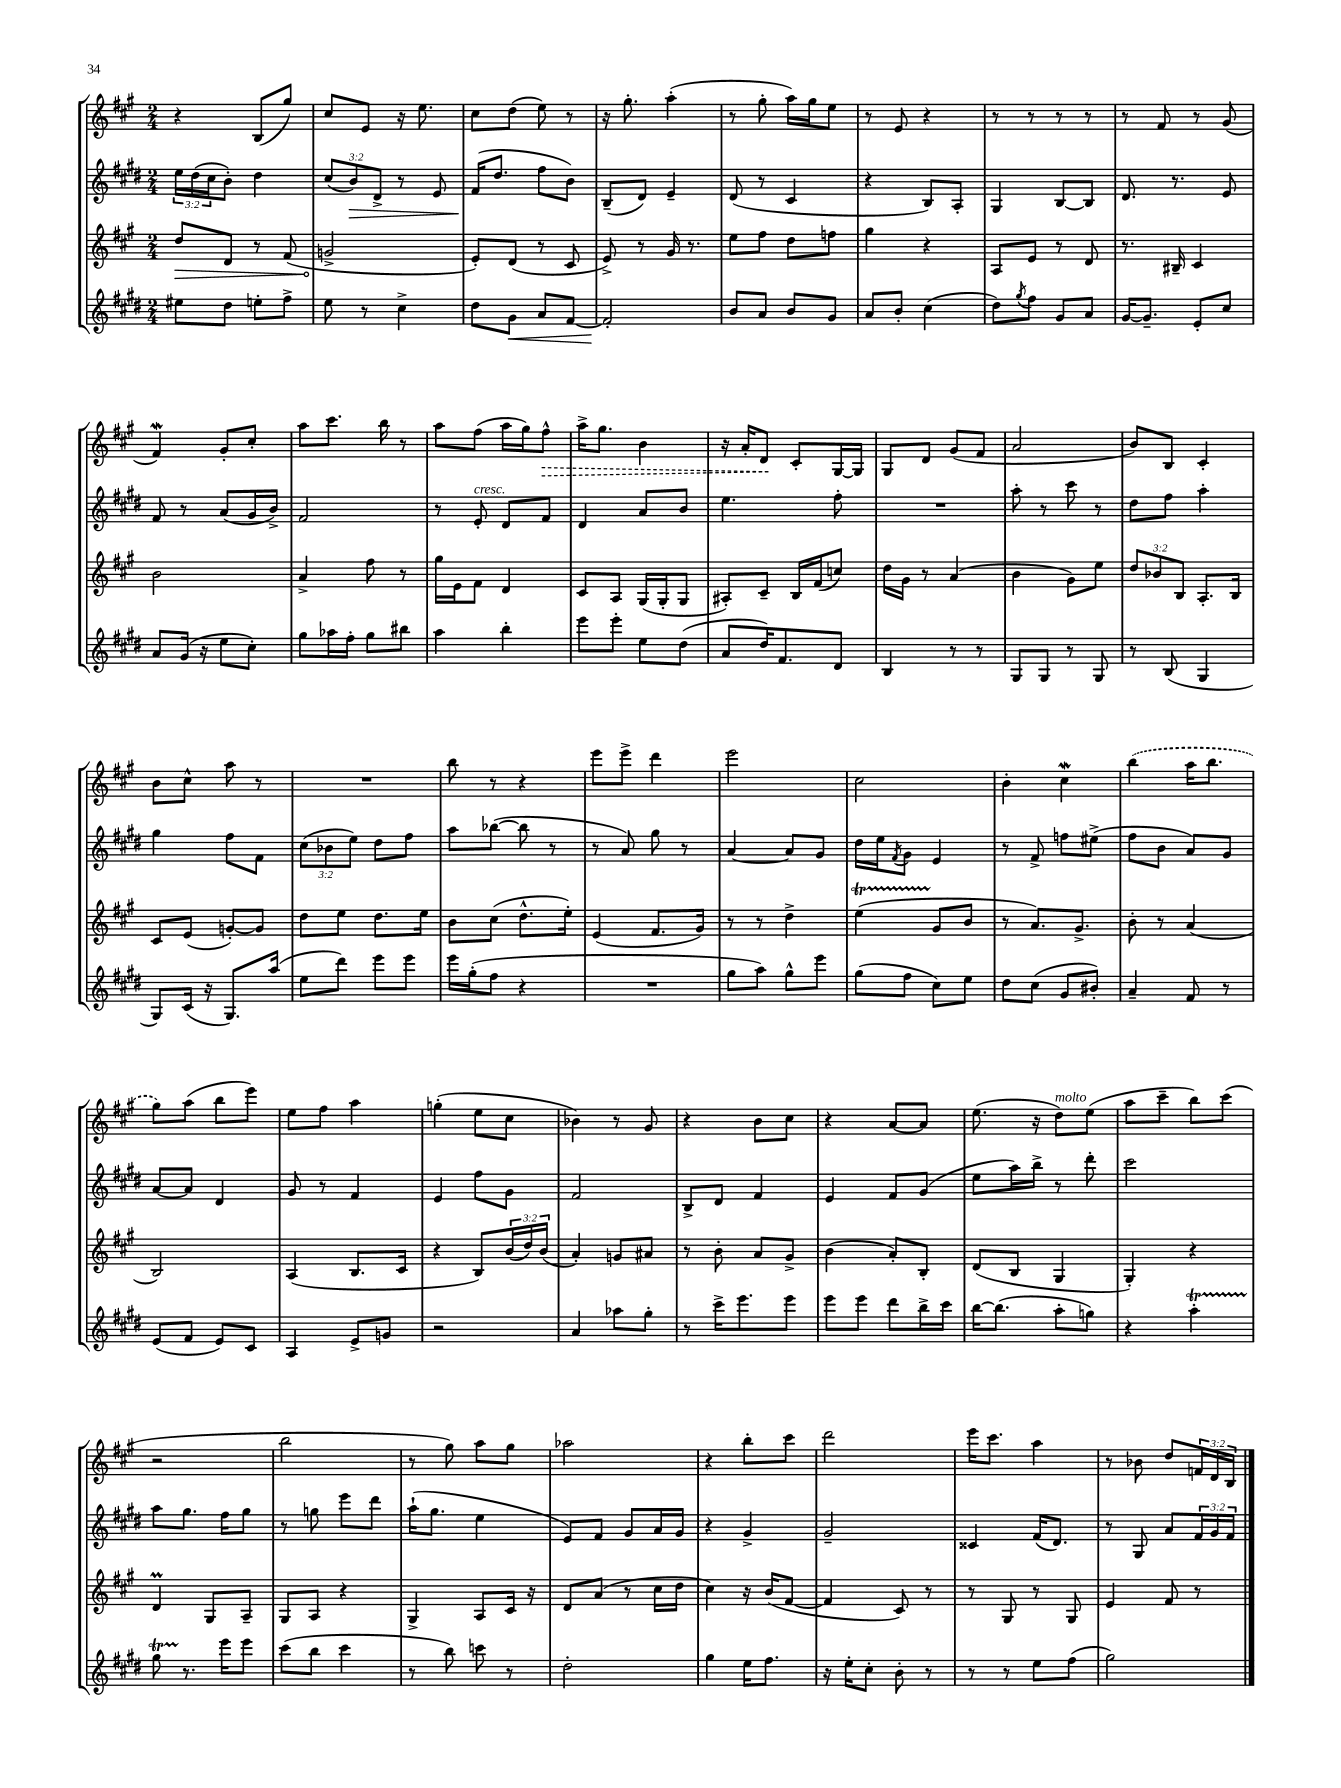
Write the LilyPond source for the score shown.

<<
\new StaffGroup <<
\new Staff = "s0" {
    \clef treble \key a \major \numericTimeSignature \time 2/4 \override Staff.TupletNumber.text = #tuplet-number::calc-fraction-text
    r4 b8( gis''8) |
    cis''8 e'8 r16 e''8. |
    cis''8 d''8( e''8) r8 |
    r16 gis''8.-. a''4-.( |
    r8 gis''8-. a''16) gis''16 e''8 |
    r8 e'8 r4 |
    r8 r8 r8 r8 |
    r8 fis'8 r8 gis'8( |
    fis'4\mordent) gis'8-. cis''8-. |
    a''8 cis'''8. b''16 r8 |
    a''8 fis''8( a''16 gis''16) \once \override Hairpin.style = #'dashed-line fis''8-^\> |
    a''16-> gis''8. b'4 |
    r16 a'16-. d'8\! cis'8-. gis16~ gis16 |
    gis8 d'8 gis'8( fis'8 |
    a'2 |
    b'8) b8 cis'4-. |
    b'8 cis''8-^ a''8 r8 |
    R2 |
    b''8 r8 r4 |
    e'''8 e'''8-> d'''4 |
    e'''2 |
    cis''2 |
    b'4-. cis''4\mordent |
    \once \slurDashed b''4( a''16 b''8. |
    gis''8) a''8( b''8 e'''8) |
    e''8 fis''8 a''4 |
    g''4-.( e''8 cis''8 |
    bes'4) r8 gis'8 |
    r4 b'8 cis''8 |
    r4 a'8~ a'8 |
    e''8.( r16 d''8^\markup { \italic "molto" }) e''8( |
    a''8 cis'''8-- b''8) cis'''8( |
    r2 |
    b''2 |
    r8 gis''8) a''8 gis''8 |
    aes''2 |
    r4 b''8-. cis'''8 |
    d'''2 |
    e'''16 cis'''8. a''4 |
    r8 bes'8 d''8 \tuplet 3/2 { f'16 d'16 b16 } \bar "|." |
}
\new Staff = "s1" {
    \clef treble \key e \major \numericTimeSignature \time 2/4 \override Staff.TupletNumber.text = #tuplet-number::calc-fraction-text
    \tuplet 3/2 { e''16 dis''16( cis''16 } b'8-.) dis''4 |
    \tuplet 3/2 { cis''8( b'8\>) dis'8-> } r8 e'8 |
    fis'16\!( dis''8. fis''8 b'8) |
    b8--( dis'8) e'4-- |
    dis'8( r8 cis'4 |
    r4 b8) a8-. |
    gis4 b8~ b8 |
    dis'8. r8. e'8 |
    fis'8 r8 a'8( gis'16 b'16->) |
    fis'2 |
    r8 e'8-.^\markup { \italic "cresc." } dis'8 fis'8 |
    dis'4 a'8 b'8 |
    e''4. fis''8-. |
    R2 |
    a''8-. r8 cis'''8 r8 |
    dis''8 fis''8 a''4-. |
    gis''4 fis''8 fis'8 |
    \tuplet 3/2 { cis''8( bes'8 e''8) } dis''8 fis''8 |
    a''8 bes''8~( bes''8 r8 |
    r8 a'8) gis''8 r8 |
    a'4~ a'8 gis'8 |
    dis''16 e''16 \acciaccatura { fis'8 } gis'8 e'4 |
    r8 fis'8-> f''8 eis''8->( |
    fis''8 b'8 a'8) gis'8 |
    a'8~ a'8 dis'4 |
    gis'8 r8 fis'4 |
    e'4 fis''8 gis'8 |
    fis'2 |
    b8-> dis'8 fis'4 |
    e'4 fis'8 gis'8( |
    e''8 a''16) b''16-> r8 dis'''8-. |
    cis'''2 |
    a''8 gis''8. fis''16 gis''8 |
    r8 g''8 e'''8 dis'''8 |
    a''16-!( gis''8. e''4 |
    e'8) fis'8 gis'8 a'16 gis'16 |
    r4 gis'4-> |
    gis'2-- |
    cisis'4 fis'16( dis'8.) |
    r8 gis8 a'8 \tuplet 3/2 { fis'16 gis'16 fis'16 } \bar "|." |
}
\new Staff = "s2" {
    \clef treble \key a \major \numericTimeSignature \time 2/4 \override Staff.TupletNumber.text = #tuplet-number::calc-fraction-text
    \once \override Hairpin.circled-tip = ##t d''8\> d'8 r8 fis'8( |
    g'2->\! |
    e'8-.) d'8( r8 cis'8 |
    e'8->) r8 gis'16 r8. |
    e''8 fis''8 d''8 f''8 |
    gis''4 r4 |
    a8 e'8 r8 d'8 |
    r8. bis16-- cis'4 |
    b'2 |
    a'4-> fis''8 r8 |
    gis''16 e'16 fis'8 d'4 |
    cis'8 a8 gis16( gis16-. gis8 |
    ais8-.) cis'8-- b16 fis'16( c''8) |
    d''16 gis'16 r8 a'4( |
    b'4 gis'8) e''8 |
    \tuplet 3/2 { d''8 bes'8 b8 } a8.-. b16 |
    cis'8 e'8( g'8~-.) g'8 |
    d''8 e''8 d''8. e''16 |
    b'8 cis''8( d''8.-^ e''16-.) |
    e'4( fis'8. gis'16) |
    r8 r8 d''4-> |
    e''4\startTrillSpan( gis'8\stopTrillSpan b'8 |
    r8 a'8.) gis'8.-> |
    b'8-. r8 a'4( |
    b2) |
    a4( b8. cis'16 |
    r4 b8) \tuplet 3/2 { b'16( d''16) b'16( } |
    a'4-.) g'8 ais'8 |
    r8 b'8-. a'8 gis'8-> |
    b'4( a'8-.) b8-. |
    d'8( b8 gis4 |
    gis4-.) r4 |
    d'4\prall gis8 a8-- |
    gis8 a8 r4 |
    gis4-> a8 cis'16 r16 |
    d'8 a'8( r8 cis''16 d''16 |
    cis''4) r16 b'16( fis'8~ |
    fis'4 cis'8) r8 |
    r8 gis8 r8 gis8 |
    e'4 fis'8 r8 \bar "|." |
}
\new Staff = "s3" {
    \clef treble \key e \major \numericTimeSignature \time 2/4
    eis''8 dis''8 e''8-. fis''8-> |
    e''8 r8 cis''4-> |
    dis''8 gis'8\< a'8 fis'8~ |
    fis'2-.\! |
    b'8 a'8 b'8 gis'8 |
    a'8 b'8-. cis''4( |
    dis''8) \acciaccatura { gis''8 } fis''8 gis'8 a'8 |
    gis'16~ gis'8.-- e'8-. cis''8 |
    a'8 gis'16( r16 e''8 cis''8-.) |
    gis''8 aes''16 fis''16-. gis''8 bis''8 |
    a''4 b''4-. |
    e'''8 e'''8-. e''8 dis''8( |
    a'8 dis''16) fis'8. dis'8 |
    b4 r8 r8 |
    gis8 gis8 r8 gis8 |
    r8 b8( gis4 |
    gis8) cis'16( r16 gis8.) a''16( |
    e''8 dis'''8) e'''8 e'''8 |
    e'''16 gis''16-.( fis''8 r4 |
    R2 |
    gis''8 a''8) gis''8-^ e'''8 |
    gis''8( fis''8 cis''8) e''8 |
    dis''8 cis''8( gis'8 bis'8-.) |
    a'4-- fis'8 r8 |
    e'8( fis'8 e'8) cis'8 |
    a4 e'8-> g'8 |
    r2 |
    a'4 aes''8 gis''8-. |
    r8 cis'''16-> e'''8. e'''8 |
    e'''8 e'''8 dis'''8 b''16-> cis'''16 |
    b''16~ b''8.( a''8-. g''8) |
    r4 a''4-.\startTrillSpan |
    gis''8 r8.\stopTrillSpan e'''16 e'''8 |
    cis'''8( b''8 cis'''4 |
    r8 b''8) c'''8 r8 |
    dis''2-. |
    gis''4 e''16 fis''8. |
    r16 e''16-. cis''8-. b'8-. r8 |
    r8 r8 e''8 fis''8( |
    gis''2) \bar "|." |
}
>>
>>
\layout { \context { \Score \remove "Bar_number_engraver" } }
